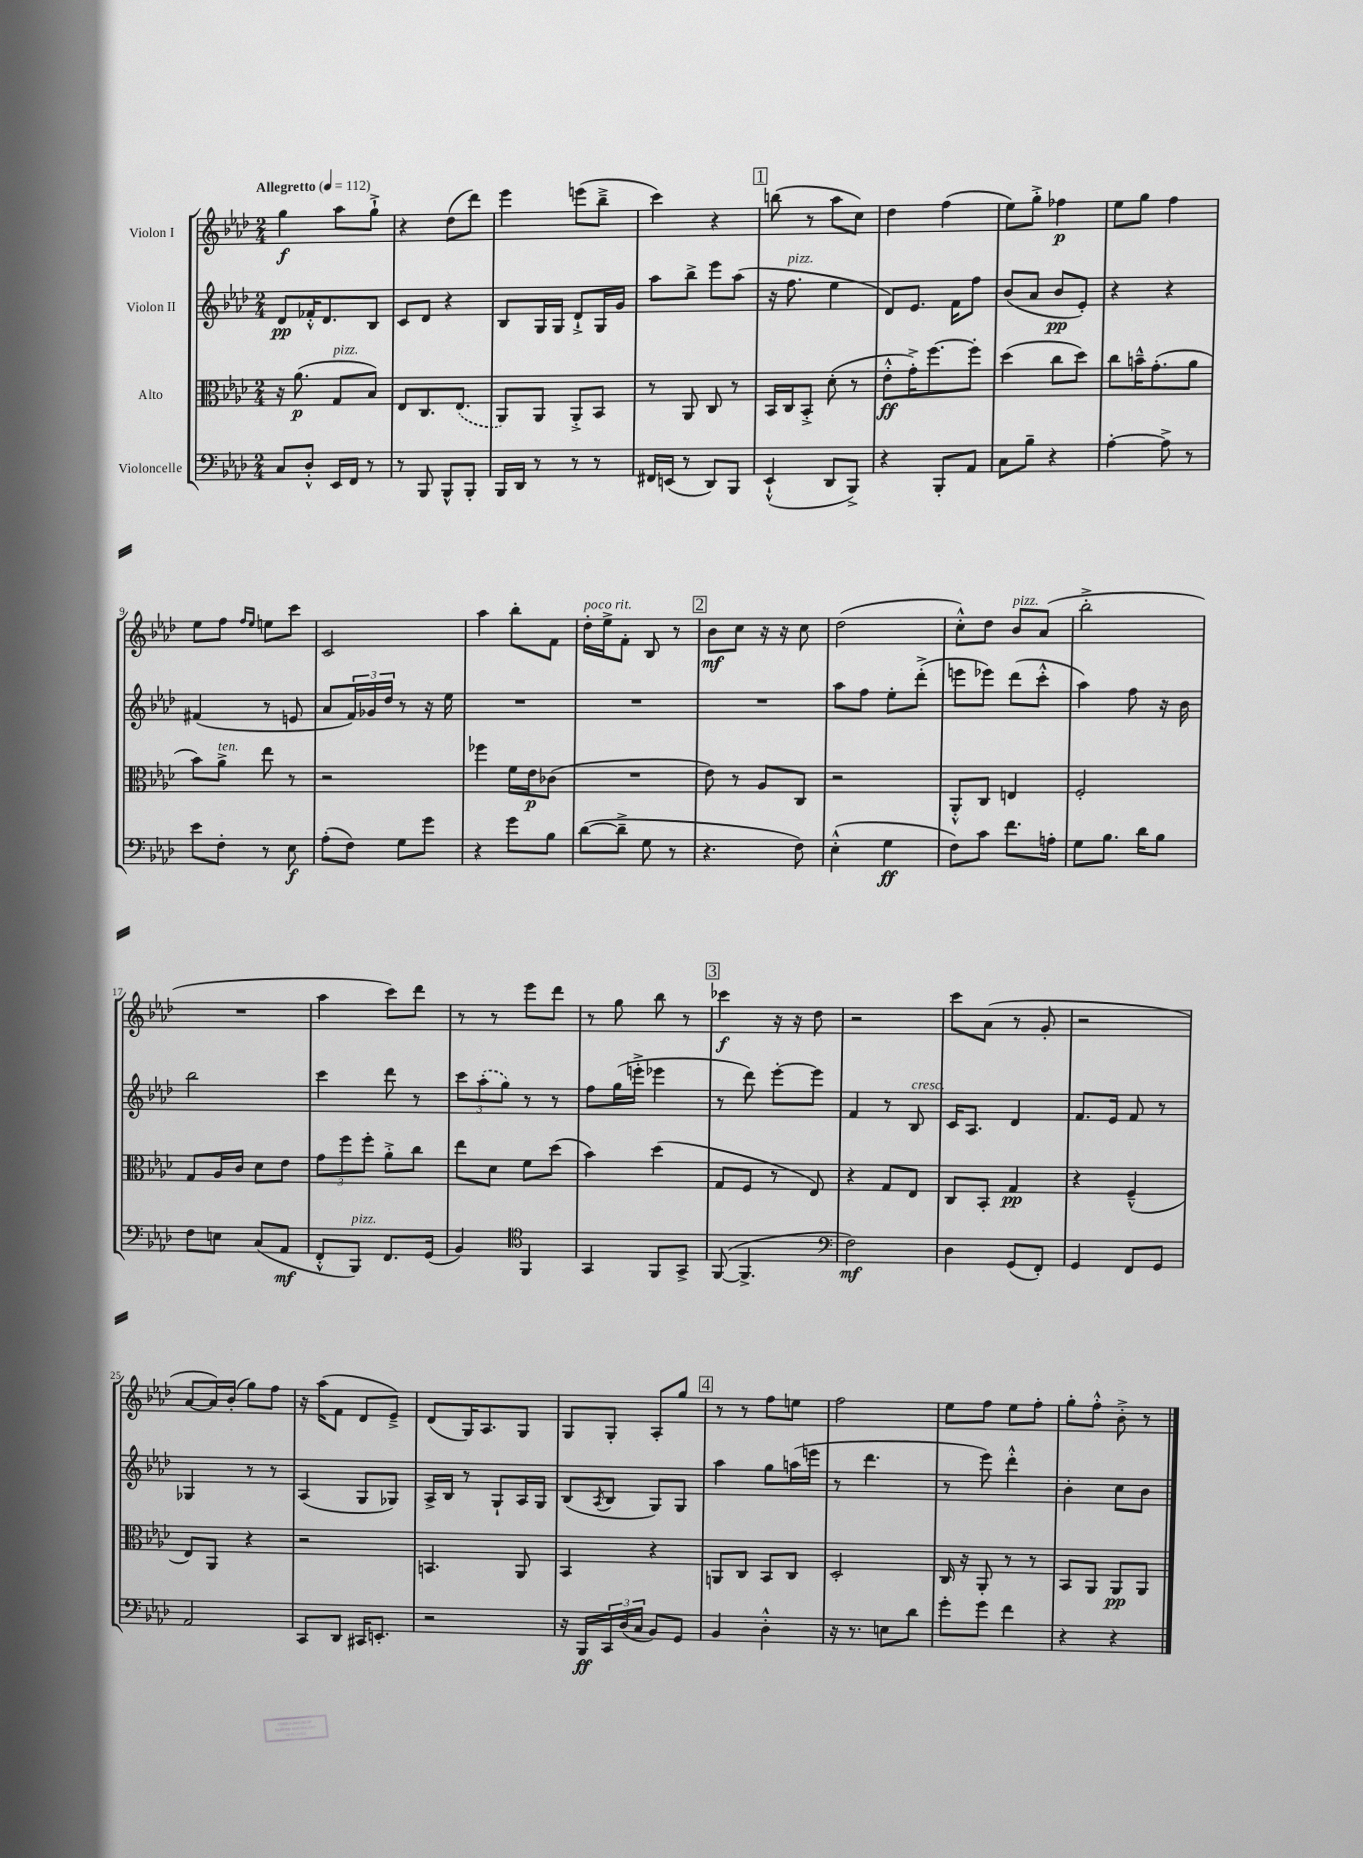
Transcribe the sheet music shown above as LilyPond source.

<<
\new StaffGroup <<
\new Staff = "s0" \with { instrumentName = "Violon I" } {
    \clef treble \key aes \major \numericTimeSignature \time 2/4 \tempo "Allegretto" 4 = 112
    g''4\f aes''8 g''8-!-> |
    r4 des''8( des'''8) |
    ees'''4 e'''8( bes''8---> |
    c'''4) r4 |
    \mark \markup { \box "1" } b''8( r8 aes''8 c''8) |
    des''4 f''4( |
    ees''8) g''8-.-> fes''4\p |
    ees''8 g''8 f''4 |
    ees''8 f''8 \grace { f''16 ees''16 } e''8 c'''8 |
    c'2 |
    aes''4 bes''8-. f'8 |
    des''16-.^\markup { \italic "poco rit." } ees''16-> f'8-. bes8 r8 |
    \mark \markup { \box "2" } bes'8\mf c''8 r16 r16 c''8 |
    des''2( |
    c''8-.-^) des''8 bes'8^\markup { \italic "pizz." } aes'8( |
    bes''2-.-> |
    R2 |
    aes''4 c'''8) des'''8 |
    r8 r8 ees'''8 des'''8 |
    r8 g''8 bes''8 r8 |
    \mark \markup { \box "3" } ces'''4\f r16 r16 des''8 |
    r2 |
    c'''8 aes'8( r8 g'8-. |
    r2 |
    aes'8~ aes'16) bes'16-.( g''8) f''8 |
    r16 aes''16( f'8 des'8 ees'8--->) |
    des'8( g16) aes8. g8 |
    g8 g8-. aes8-. g''8 |
    \mark \markup { \box "4" } r8 r8 f''8 e''8 |
    f''2 |
    ees''8 f''8 ees''8 f''8-. |
    g''8-. f''8-.-^ bes'8-.-> r8 \bar "|." |
}
\new Staff = "s1" \with { instrumentName = "Violon II" } {
    \clef treble \key aes \major \numericTimeSignature \time 2/4
    des'8\pp fes'16-.-^ des'8. bes8 |
    c'8 des'8 r4 |
    bes8 g16 g16 des'8-!-> g16 g'16 |
    aes''8 bes''8-> ees'''8 aes''8( |
    \mark \markup { \box "1" } r16 f''8.^\markup { \italic "pizz." } ees''4 |
    des'8) ees'8. f'16 f''8 |
    bes'8( aes'8 bes'8\pp ees'8-.) |
    r4 r4 |
    fis'4( r8 e'8 |
    aes'8 \tuplet 3/2 { f'16) ges'16 des''16 } r8 r16 ees''16 |
    R2 |
    R2 |
    \mark \markup { \box "2" } R2 |
    aes''8 f''8 ees''8-. des'''8-.->( |
    e'''8 ees'''8) des'''8( c'''8-.-^ |
    aes''4) f''8 r16 bes'16 |
    bes''2 |
    c'''4 des'''8 r8 |
    \tuplet 3/2 { c'''8 \once \slurDashed aes''8-.( g''8) } r8 r8 |
    f''8 g''16( e'''16-.-> ees'''4 |
    \mark \markup { \box "3" } r8 des'''8) ees'''8~-. ees'''8 |
    f'4 r8 bes8^\markup { \italic "cresc." } |
    c'16 aes8. des'4 |
    f'8. ees'16 f'8 r8 |
    ges4 r8 r8 |
    aes4( g8 ges8) |
    aes16-> bes16 r8 g8-! aes16 g16 |
    bes8( \acciaccatura { aes8 } bes8 g8) g8 |
    \mark \markup { \box "4" } aes''4 g''8 a''16( e'''16 |
    r8 des'''4. |
    r8 ees'''8) des'''4-.-^ |
    bes'4-. c''8 bes'8 \bar "|." |
}
\new Staff = "s2" \with { instrumentName = "Alto" } {
    \clef alto \key aes \major \numericTimeSignature \time 2/4
    r16 aes'8.\p( g8^\markup { \italic "pizz." } bes8) |
    ees8 c8. \once \slurDashed ees8.( |
    aes,8) aes,8 aes,8-.-> bes,8 |
    r8 aes,8 c8 r8 |
    \mark \markup { \box "1" } bes,16 c16 bes,8-.-> des'8-.( r8 |
    ees'8-.-^\ff g'16-.->) f''8.~ f''8-. |
    des''4( c''8 des''8) |
    c''8 b'16---^ g'8.-.( aes'8 |
    bes'8) aes'8->^\markup { \italic "ten." } ees''8 r8 |
    r2 |
    fes''4 f'16 ees'16\p ces'8( |
    R2 |
    \mark \markup { \box "2" } ees'8) r8 aes8 c8 |
    r2 |
    aes,8-.-^ c8 e4 |
    f2-. |
    g8 aes16 c'16 des'8 ees'8 |
    \tuplet 3/2 { g'8 f''8 f''8-. } aes'8-.-> c''8 |
    ees''8 des'8 f'8 des''8( |
    bes'4) des''4( |
    \mark \markup { \box "3" } g8 f8 r8 ees8) |
    r4 g8 ees8 |
    c8 bes,8-. g4\pp |
    r4 f4---^( |
    ees8) aes,8 r4 |
    r2 |
    b,4. aes,8 |
    bes,4 r4 |
    \mark \markup { \box "4" } a,8 c8 bes,8 c8 |
    des2-. |
    c16 r16 aes,8-. r8 r8 |
    bes,8 aes,8 aes,8\pp aes,8 \bar "|." |
}
\new Staff = "s3" \with { instrumentName = "Violoncelle" } {
    \clef bass \key aes \major \numericTimeSignature \time 2/4
    c8 des8-.-^ ees,16 f,16 r8 |
    r8 bes,,8 bes,,8-^ bes,,8-. |
    bes,,16 des,16 r8 r8 r8 |
    fis,16 e,16( r8 des,8) bes,,8 |
    \mark \markup { \box "1" } ees,4-!-^( des,8 bes,,8->) |
    r4 bes,,8-. aes,8 |
    c8 bes8-- r4 |
    aes4~-. aes8-> r8 |
    ees'8 f8-. r8 ees8\f |
    aes8-.( f8) g8 g'8 |
    r4 g'8 bes8 |
    des'8~( des'8---> g8 r8 |
    \mark \markup { \box "2" } r4. f8) |
    ees4-.-^( g4\ff |
    f8) c'8 f'8. a16-. |
    g8 bes8. des'16 bes8 |
    f8 e8 c8( aes,8\mf |
    f,8-.-^ bes,,8^\markup { \italic "pizz." }) f,8. g,16( |
    bes,4) \clef tenor f,4 |
    g,4 f,8 g,8-> |
    \mark \markup { \box "3" } f,8~( f,4.-> |
    \clef bass f2\mf) |
    des4 g,8( f,8-.) |
    g,4 f,8 g,8 |
    aes,2 |
    c,8 des,8 cis,16 e,8.-. |
    r2 |
    r16 bes,,16\ff \tuplet 3/2 { c,16 des16( c16 } bes,8) g,8 |
    \mark \markup { \box "4" } bes,4 des4-.-^ |
    r16 r8. e8 des'8 |
    g'8-. g'8 f'4 |
    r4 r4 \bar "|." |
}
>>
>>
